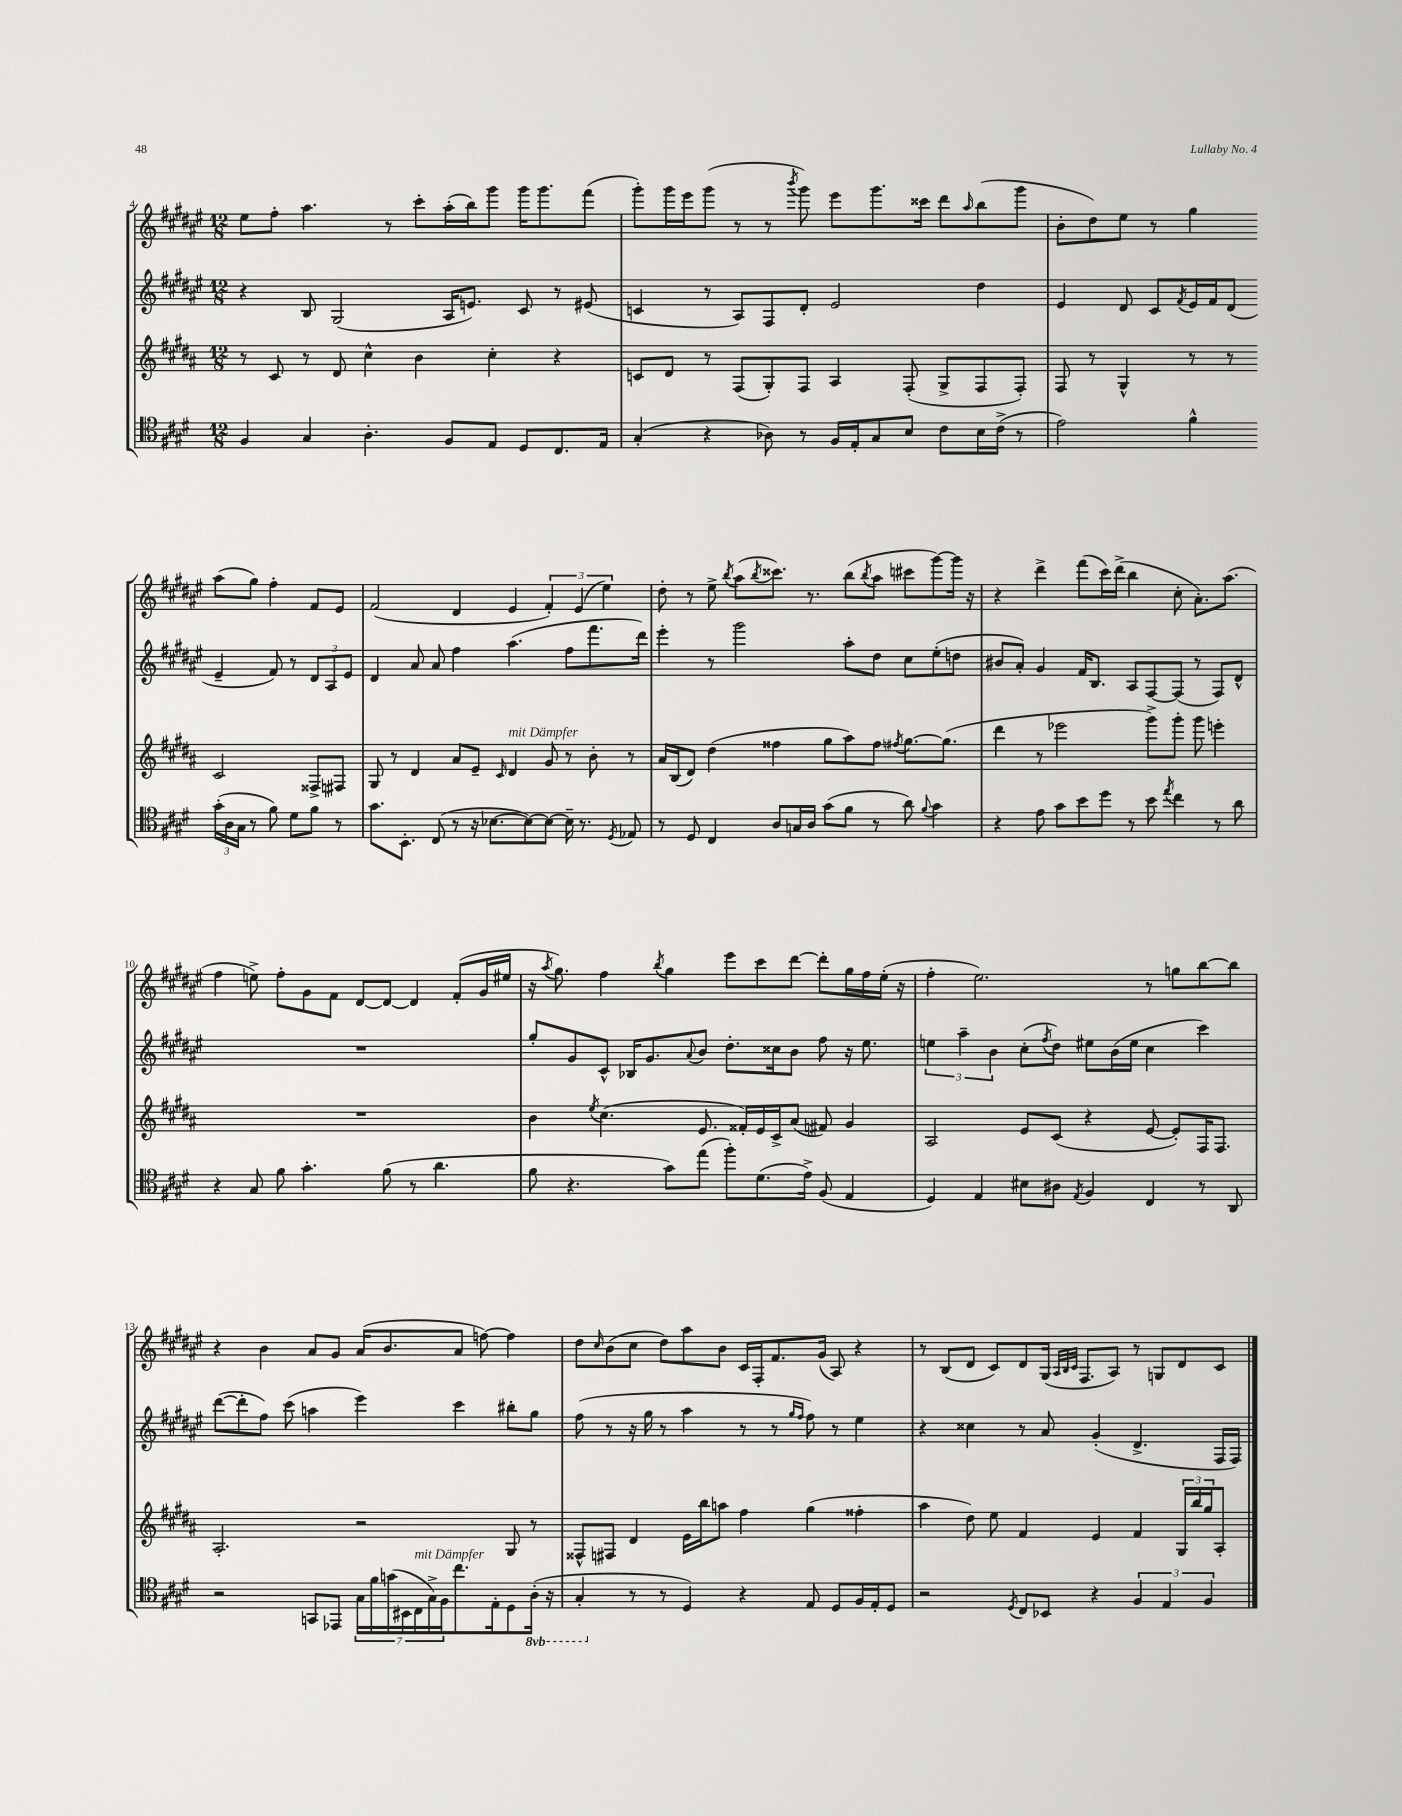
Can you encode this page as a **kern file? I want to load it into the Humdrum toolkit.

**kern	**kern	**kern	**kern
*staff4	*staff3	*staff2	*staff1
*clefC4	*clefG2	*clefG2	*clefG2
*k[f#c#g#d#]	*k[f#c#g#d#a#]	*k[f#c#g#d#a#e#]	*k[f#c#g#d#a#e#]
*M12/8	*M12/8	*M12/8	*M12/8
4F#	8r	4r	8ee#
.	8c#	.	8ff#'
4G#	8r	8B	4.aa#
.	8d#	(2G#	.
4.A'	4cc#^^	.	.
.	.	.	8r
.	4b	.	8ccc#'
8F#	.	16A#	(16aa#'
.	.	8.e)	16bb)
8E	4cc#'	.	8ggg#
8D#	.	8c#	16ggg#
.	.	.	8.ggg#
8.C#	4r	8r	.
.	.	(8e#	(8fff#
16E	.	.	.
=	=	=	=
(4G#'	8c	4c	8ggg#')
.	8d#	.	16ggg#
.	.	.	16eee#
4r	8r	8r	(8ggg#
.	(8F#	8A#)	8r
8A-)	8G#')	8F#	8r
.	.	.	8qbbb
8r	8F#	8d#'	8ggg#)
16F#	4A#	2e#	8eee#
16E'	.	.	.
8G#	.	.	8.ggg#
8B	(8F#'	.	.
.	.	.	16ccc##
8c#	8G#^	.	8ddd#
.	.	.	16qqaa#
16B	8F#	4dd#	(8bb
(16c#^	.	.	.
8r	8F#')	.	8ggg#
=	=	=	=
2e)	8F#	4e#	8b'
.	8r	.	8dd#)
.	4G#^^	8d#	8ee#
.	.	8c#	8r
.	.	8qf#	.
4f#^^	8r	16e#	4gg#
.	.	16f#	.
.	8r	(8d#	.
(24g#'	2c#	4e#~	(8aa#
24A	.	.	.
24G#	.	.	.
8r	.	.	8gg#)
8f#)	.	8f#)	4ff#'
8d#	.	8r	.
8f#	8F##^	12d#	8f#
.	.	12A#	.
8r	8F#	.	8e#
.	.	12e#	.
=	=	=	=
8.g#	8G#	4d#	(2f#
.	8r	.	.
8.BB'	.	.	.
.	4d#	8a#	.
(8C#	.	8a#	.
8r	8a#	4ff#	4d#
16r	8e~	.	.
[8.B-	.	.	.
.	16qqc#	.	.
.	4d#	(4.aa#	4e#
8B-_)	.	.	.
8B-_	8g#	.	6f#')
16B-~]	8r	8ff#	.
.	.	.	(6e#
8.r	.	.	.
.	8b'	8.fff#	.
.	.	.	6ee#)
8qD#	.	.	.
8E-	8r	.	.
.	.	16ddd#)	.
=	=	=	=
8r	16a#	4eee#'	8dd#'
.	(16B	.	.
8D#	8d#)	.	8r
4C#	(4dd#	8r	8ee#^
.	.	.	8qbb
.	.	2ggg#	(8aa#
.	.	.	8qbb
8A	4ff##	.	8.ccc##)
16G	.	.	.
16A	.	.	8.r
(8g#	8gg#	.	.
8f#	8aa#)	8aa#'	(8bb
.	.	.	8qbb
8r	8ff##	8dd#	8aa#
.	8qff#	.	.
8a)	[8.gg#	8cc#	8ccc#
8qqf#	.	.	.
4g#	.	(8ee#'	[8ggg#)
.	(8.gg#]	.	.
.	.	8dd	16ggg#]
.	.	.	16r
=	=	=	=
4r	4ddd#	8b#	4r
.	.	8a#')	.
8e	8r	4g#	4ddd#^
8g#	2eee-	.	.
8b	.	16f#	(8fff#
.	.	8.B	.
8dd#	.	.	16ccc#)
.	.	.	(16ddd#^
8r	.	8A#	4bb
8b	8ggg#^)	[8F#	.
8qee	.	.	.
4cc#	8ggg#'	(8F#]	8cc#'
.	8ggg#	8r	8.a#')
8r	4eee'	8F#)	.
.	.	.	(8.aa#
8a	.	8d#^^	.
=	=	=	=
4r	1.r	1.r	4ff#
8G#	.	.	8ee^)
8f#	.	.	8ff#'
4.g#'	.	.	8g#
.	.	.	8f#
.	.	.	[8d#
(8f#	.	.	8d#_
8r	.	.	4d#]
4.a	.	.	.
.	.	.	(8f#'
.	.	.	16g#
.	.	.	16ee#
=	=	=	=
8f#	4b	8gg#'	16r
.	.	.	8qaa#
.	.	.	8.gg#)
4.r	.	8g#	.
.	8qee	.	.
.	(4.cc#	8c#^^	4ff#
.	.	16B-	.
.	.	8.g#	.
.	.	.	8qbb
8g#)	.	.	4gg#
.	.	8qqa#	.
(8ee	8.e	8b	.
8ff#')	.	8.dd#'	8eee#
.	16f##')	.	.
(8.d#	16e	.	8ccc#
.	16c#^	16cc##	.
.	(8a#	8b	[8ddd#
16e^)	.	.	.
(8F#	8f#)	8ff#	8ddd#']
4E	4g#	16r	16gg#
.	.	8.ee#	16ff#
.	.	.	(16ee#'
.	.	.	16r
=	=	=	=
4D#)	2A#	6ee	4ff#'
.	.	6aa#~	.
4E	.	.	2.ee#)
.	.	6b	.
8B#	8e	(8cc#'	.
.	.	8qff#	.
8A#	(8c#	8dd#)	.
8qE	.	.	.
4F#	4r	8ee#	.
.	.	(16b	.
.	.	16ee#	.
4C#	[8e	4cc#	8r
.	8e'])	.	8gg
8r	16F#	4ccc#)	[8bb
.	8.F#	.	.
8AA	.	.	8bb]
=	=	=	=
2r	2.A#'	([8ddd#	4r
.	.	8ddd#']	.
.	.	8ff#)	4b
.	.	(8ccc#	.
8GG	.	4aa	8a#
8EE-	.	.	8g#
28G#	2r	4eee#)	(16a#
28f#	.	.	.
.	.	.	8.b
(28g	.	.	.
28BB#	.	.	.
28C#	.	.	.
28G#^)	.	.	.
28F#	.	.	.
8.cc#	.	4ccc#	8a#
.	.	.	[8ff)
16E'	.	.	.
8D#	8G#	8bb#'	4ff]
(16AA'	8r	8gg#	.
16r	.	.	.
=	=	=	=
4GG#'	8F##^^	(8ff#	8dd#
.	.	.	16qqcc#
.	8F#	8r	(8b
8r	4d#	16r	8cc#
.	.	16gg#	.
8r	.	8r	8dd#)
4D#)	16e	4aa#	8aa#
.	16bb	.	.
.	8aa	.	8b
4r	4ff#	8r	16c#
.	.	.	16F#'
.	.	8r	8.f#
.	.	16qqgg#	.
.	.	16qqff#	.
8E	(4gg#	8ff#)	.
.	.	.	(16g#
8D#	.	8r	8A#)
16F#	4ff##'	4ee#	4r
16E'	.	.	.
8D#	.	.	.
=	=	=	=
2r	4aa#	4r	8r
.	.	.	(8B
.	8dd#)	4cc##	8d#
.	8ee	.	8c#)
8qD#	.	.	.
8C#	4f#	8r	8d#
8BB-	.	8a#	(16G#
.	.	.	32qqA#
.	.	.	32qqB
.	.	.	32qqc#
.	.	.	8.F#
4r	4e	(4g#'	.
.	.	.	8A#)
6F#	4f#	4.d#^	8r
.	.	.	8G
6E	.	.	.
.	24G#	.	8d#
.	24bb	.	.
6F#	24gg#	.	.
.	8A#'	16F#	8c#
.	.	16F#)	.
==	==	==	==
*-	*-	*-	*-
